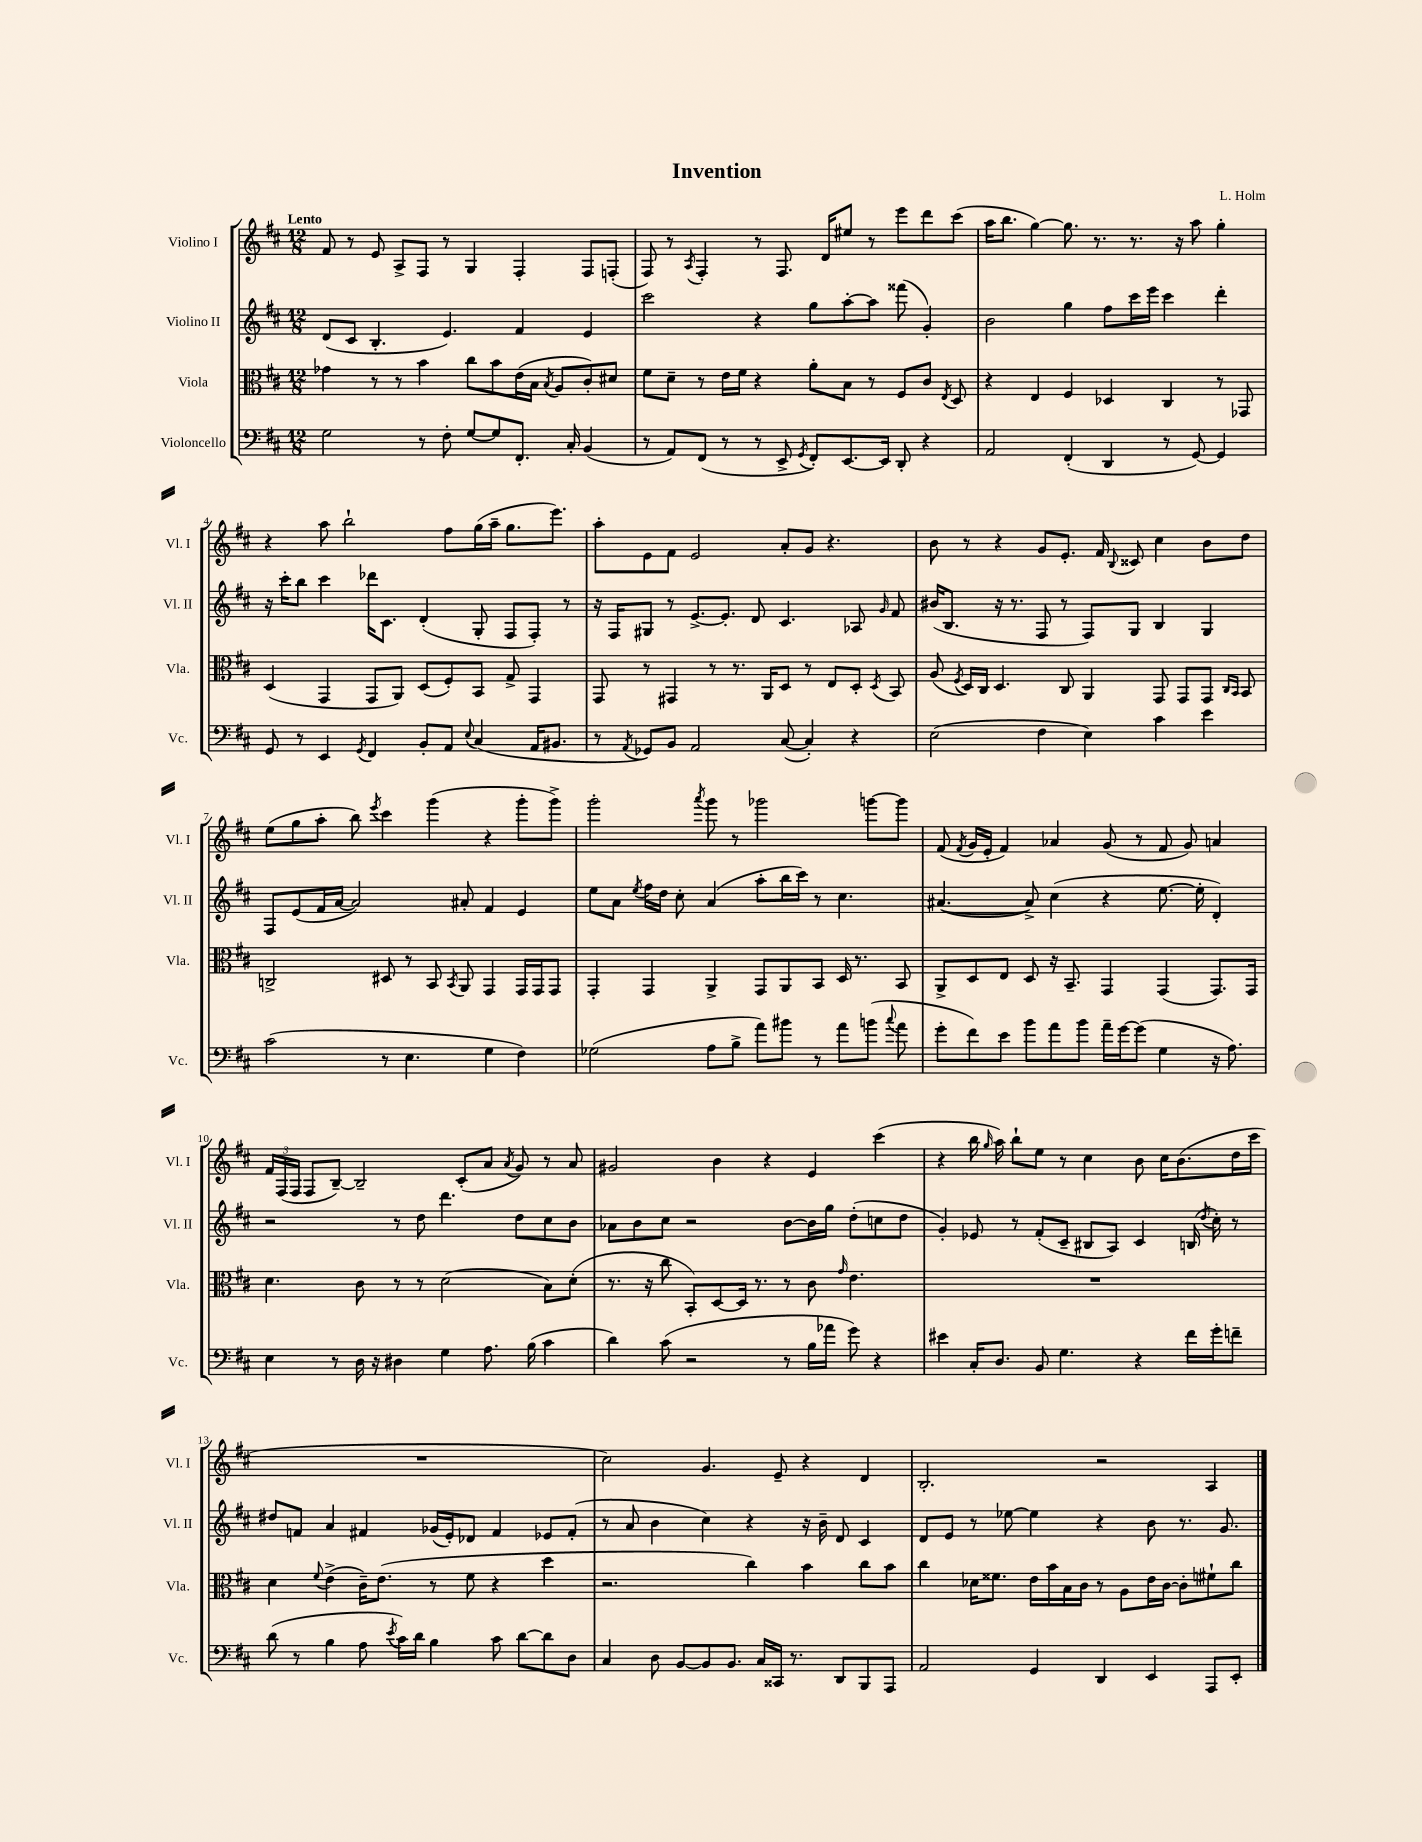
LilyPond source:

\header { title = "Invention" composer = "L. Holm" }
<<
\new StaffGroup <<
\new Staff = "s0" \with { instrumentName = "Violino I" shortInstrumentName = "Vl. I" } {
    \clef treble \key d \major \numericTimeSignature \time 12/8 \tempo "Lento"
    \autoBeamOff fis'8 r8 e'8 a8[-> fis8] r8 g4 fis4-. fis8[ f8]-.( |
    fis8) r8 \acciaccatura { a8 } fis4-. r8 fis8. d'16[ eis''8] r8 e'''8[ d'''8 cis'''8]( |
    a''16[ b''8.] g''4~) g''8. r8. r8. r16 a''8 g''4-. |
    r4 a''8 b''2-! fis''8[ g''16( a''16]-- g''8.[ e'''8.]) |
    a''8[-. e'8 fis'8] e'2 a'8[-. g'8] r4. |
    b'8 r8 r4 g'8[ e'8.]-. fis'16 \appoggiatura { b8 } cisis'8 cis''4 b'8[ d''8] |
    e''8[( g''8 a''8]-. b''8) \acciaccatura { e'''8 } cis'''4 g'''4( r4 g'''8[-. g'''8]->) |
    g'''2-. \acciaccatura { a'''8 } g'''8 r8 ges'''2 g'''8[~ g'''8] |
    fis'8( \acciaccatura { fis'8 } g'16[ e'16]-. fis'4) aes'4 g'8( r8 fis'8 g'8) a'4 |
    \tuplet 3/2 { fis'16[ fis16( fis16] } fis8[ b8]~--) b2-- cis'8[-.( a'8] \acciaccatura { a'8 } g'8) r8 a'8 |
    gis'2 b'4 r4 e'4 cis'''4( |
    r4 b''16 \grace { g''16 } a''16) b''8[-! e''8] r8 cis''4 b'8 cis''16[ b'8.( d''16 cis'''16] |
    R1. |
    cis''2) g'4. e'8-- r4 d'4 |
    b2.-. r2 a4 \bar "|." |
}
\new Staff = "s1" \with { instrumentName = "Violino II" shortInstrumentName = "Vl. II" } {
    \clef treble \key d \major \numericTimeSignature \time 12/8
    \autoBeamOff d'8[( cis'8] b4.-. e'4.) fis'4 e'4 |
    cis'''2 r4 g''8[ a''8~-. a''8] fisis'''8( g'4-.) |
    b'2 g''4 fis''8[ cis'''16 e'''16] cis'''4 d'''4-. |
    r16 cis'''16[-. b''8] cis'''4 des'''16[ cis'8.] d'4-.( g8-. fis8[ fis8]-.) r8 |
    r16 fis16[ gis8] r8 e'8.[~-> e'8.]-. d'8 cis'4. aes8 \grace { g'16 } fis'8 |
    bis'16[( b8.] r16 r8. fis8 r8 fis8[) g8] b4 g4 |
    fis8[ e'8( fis'16 a'16]~ a'2) ais'8-. fis'4 e'4 |
    e''8[ a'8] \acciaccatura { e''8 } fis''16[ d''16] cis''8-. a'4( a''8[-. b''16 cis'''16]) r8 cis''4. |
    ais'4.~( ais'8->) cis''4( r4 e''8.~ e''16-. d'4-.) |
    r2 r8 d''8 d'''4. d''8[ cis''8 b'8] |
    aes'8[ b'8 cis''8] r2 b'8[~ b'16 g''16] d''8[-.( c''8 d''8] |
    g'4-.) ees'8 r8 fis'8[-.( cis'8]-- bis8[ a8]) cis'4 b16( \acciaccatura { d''8 } cis''16-.) r8 |
    dis''8[ f'8] a'4 fis'4 ges'16[( e'16-.) des'8] fis'4 ees'8[ fis'8]-.( |
    r8 a'8 b'4 cis''4) r4 r16 b'16-- d'8 cis'4 |
    d'8[ e'8] r8 ees''8~ ees''4 r4 b'8 r8. g'8. \bar "|." |
}
\new Staff = "s2" \with { instrumentName = "Viola" shortInstrumentName = "Vla." } {
    \clef alto \key d \major \numericTimeSignature \time 12/8
    \autoBeamOff ges'4 r8 r8 b'4 cis''8[ b'8 e'16( b16] \acciaccatura { b8 } a8[ cis'8-.) dis'8] |
    fis'8[ d'8]-- r8 e'16[ fis'16] r4 a'8[-. b8] r8 fis8[ cis'8] \acciaccatura { e8 } d8 |
    r4 e4 fis4 des4 cis4 r8 ges,8 |
    d4( g,4 g,8[ a,8]) d8[( fis8-.) b,8] g8-> g,4 |
    g,8 r8 gis,4 r8 r8. a,16[ d8] r8 e8[ d8]-. \acciaccatura { d8 } b,8 |
    a8( \acciaccatura { fis8 } d16[) cis16] d4. cis8 a,4 g,8 g,8[ g,8] \grace { cis16[ b,16] } b,8 |
    c2-> dis8 r8 b,8 \acciaccatura { b,8 } a,8 g,4 g,16[ g,16 g,8] |
    g,4-. g,4 a,4-> g,8[ a,8 b,8] d16 r8. b,8 |
    a,8[-> d8 e8] d8 r16 b,8.-- g,4 g,4( g,8.[) g,16] |
    d'4. cis'8 r8 r8 d'2( b8[) d'8]-.( |
    r8. r16 cis''8 b,8[-.) d8~ d16] r8. r8 cis'8 \grace { g'16 } e'4. |
    R1. |
    d'4 \appoggiatura { fis'8 } e'4->( cis'16[--) e'8.]( r8 fis'8 r4 d''4 |
    r2. cis''4) b'4 cis''8[ b'8] |
    cis''4 des'16[ fisis'8.] e'16[ b'16 b16 cis'16] r8 a8[ e'16 cis'16]~ cis'8[-. fis'8-! cis''8] \bar "|." |
}
\new Staff = "s3" \with { instrumentName = "Violoncello" shortInstrumentName = "Vc." } {
    \clef bass \key d \major \numericTimeSignature \time 12/8
    \autoBeamOff g2 r8 fis8-. g8[~ g8 fis,8.]-. cis16-. b,4( |
    r8 a,8[) fis,8]( r8 r8 e,8-> \acciaccatura { g,8 } fis,8[-.) e,8.~ e,16] d,8-. r4 |
    a,2 fis,4-.( d,4 r8 g,8~) g,4 |
    g,8 r8 e,4 \acciaccatura { g,8 } fis,4 b,8[-. a,8] \appoggiatura { e8 } cis4( a,16[ bis,8.] |
    r8 \acciaccatura { a,8 } ges,8[) b,8] a,2 cis8~( cis4-.) r4 |
    e2( fis4 e4) cis'4 e'4 |
    cis'2( r8 e4. g4 fis4) |
    ges2( a8[ b8]-> a'8[) bis'8] r8 a'8[ b'8]( \appoggiatura { cis''8 } a'8 |
    g'8[-. fis'8) e'8] b'8[ a'8 b'8] a'16[-- g'16~ g'8]( g4 r16 a8.) |
    e4 r8 d16 r16 dis4 g4 a8. b16( cis'4 |
    d'4) cis'8( r2 r8 b16[ aes'16] g'8) r4 |
    eis'4 cis16[-. d8.] b,8 g4. r4 fis'16[ g'16-. f'8]-- |
    d'8( r8 b4 a8 \acciaccatura { e'8 } cis'16[) d'16] b4 cis'8 d'8[~ d'8 d8] |
    cis4 d8 b,8[~ b,8 b,8.] cis16[ cisis,16] r8. d,8[ b,,8 a,,8] |
    a,2 g,4 d,4 e,4 a,,8[ e,8]-. \bar "|." |
}
>>
>>
